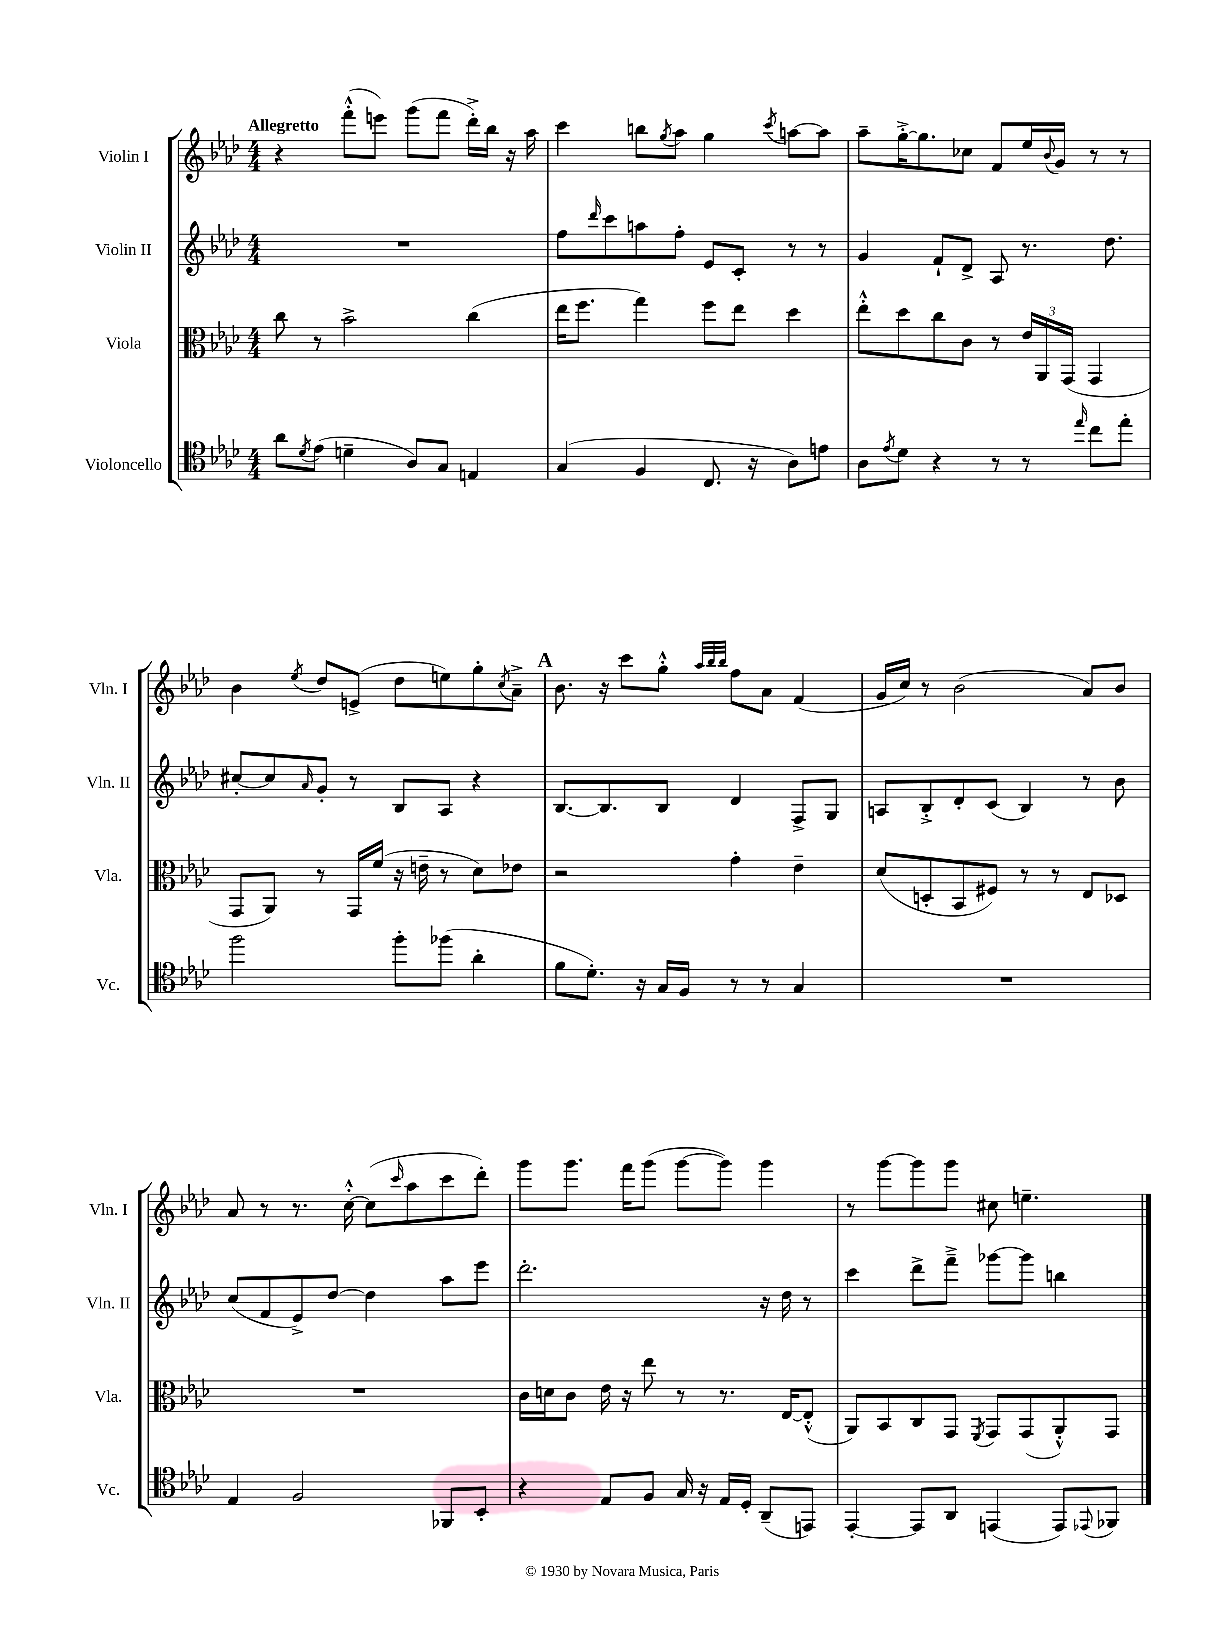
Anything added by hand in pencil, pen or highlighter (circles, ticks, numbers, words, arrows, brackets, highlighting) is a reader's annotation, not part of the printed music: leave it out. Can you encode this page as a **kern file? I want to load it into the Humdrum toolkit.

**kern	**kern	**kern	**kern
*part4	*part3	*part2	*part1
*staff4	*staff3	*staff2	*staff1
*I"Violoncello	*I"Viola	*I"Violin II	*I"Violin I
*I'Vc.	*I'Vla.	*I'Vln. II	*I'Vln. I
*clefC4	*clefC3	*clefG2	*clefG2
*k[b-e-a-d-]	*k[b-e-a-d-]	*k[b-e-a-d-]	*k[b-e-a-d-]
*M4/4	*M4/4	*M4/4	*M4/4
=1	=1	=1	=1
!	!	!	!LO:TX:a:B:t=Allegretto
8a-\L	8cc\	1r	4r
8qd-/	.	.	.
(8e-\J	8r	.	.
4dn~\	2b-^\	.	(8fff'^^\L
.	.	.	8eeen\J)
8A-/L)	.	.	(8ggg\L
8G/J	.	.	8fff\J
4En/	(4cc\	.	16ddd-'^\LL)
.	.	.	16bb-\JJ
.	.	.	16r
.	.	.	16aa-\
=2	=2	=2	=2
(4G/	16ee-\KL	8ff\L	4ccc\
.	8.ff\J	.	.
.	.	16qqddd-/	.
.	.	8ccc\	.
4F/	4gg\)	8aan\	8bbn\L
.	.	.	8qgg/
.	.	8ff'\J	8aa-\J
8.C/	8ff\L	8e-/L	4gg\
.	8ee-\J	8c'/J	.
16r	.	.	.
.	.	.	8qccc/
8A-\L)	4dd-\	8r	[8aan\L
8en\J	.	8r	8aa\J]
=3	=3	=3	=3
8A-\L	8ee-'^^\L	4g/	8aa-~\L
8qe-/	.	.	.
8d-\J	8dd-\	.	[16gg'^\K
.	.	.	8.gg\]
4r	8cc\	8f`/L	.
.	8c\J	8d-^/J	8cc-X\J
8r	8r	8A-/	8f/L
8r	24e-/LL	8.r	16ee-/L
.	24AA-/	.	.
.	.	.	8qqb-/
.	.	.	16g/JJ
.	(24GG/JJ	.	.
16qqee-/	.	.	.
8cc\L	4GG/	.	8r
.	.	8.dd-\	.
8ee-'\J	.	.	8r
!!LO:LB:g=z
=4	=4	=4	=4
2ff\	8GG/L	[8cc#X'/L	4b-\
.	8AA-/J)	8cc#/]	.
.	.	16qqa-/	8qee-/
.	8r	8g'/J	8dd-/L
.	16GG/LL	8r	(8en^/J
.	(16f/JJ	.	.
8ff'\L	16r	8B-/L	8dd-\L
.	16en~\	.	.
(8ff-X\J	8r	8A-/J	8een\)
4a-'\	8d-\L)	4r	8gg'\
.	.	.	8qcc/
.	8e-X\J	.	8a-~^\J
!!LO:REH:place=s1:t=A
=5	=5	=5	=5
8f\L	2r	[8.B-/L	8.b-\
8.d-'\J)	.	.	.
.	.	8.B-/]	16r
.	.	.	8ccc\L
16r	.	.	.
16G/LL	.	8B-/J	8gg'^^\J
16F/JJ	.	.	.
.	.	.	32qqaa-/LLL
.	.	.	32qqbb-/
.	.	.	32qqbb-/JJJ
8r	4g'\	4d-/	8ff\L
8r	.	.	8a-\J
4G/	4e-~\	8F^/L	(4f/
.	.	8G/J	.
=6	=6	=6	=6
1r	(8d-/L	8An/L	16g/LL
.	.	.	16cc/JJ)
.	8Dn'/	8B-'^/	8r
.	8BB-/	8d-'/	(2b-\
.	8F#X/J)	(8c/J	.
.	8r	4B-/)	.
.	8r	.	.
.	8E-/L	8r	8a-/L)
.	8D-X/J	8b-\	8b-/J
!!LO:LB:g=z
=7	=7	=7	=7
4E-/	1r	(8cc/L	8a-/
.	.	8f/	8r
2F/	.	8e-^/)	8.r
.	.	[8dd-/J	.
.	.	.	[16cc'^^\
.	.	4dd-\]	(8cc\L]
.	.	.	16qqccc/
.	.	.	8aa-\
8FF-X/L	.	8aa-\L	8ccc\
8BB-'/J	.	8eee-\J	8ddd-'\J)
=8	=8	=8	=8
4r	16c\LL	2.ddd-'\	8ggg\L
.	16dn\J	.	.
.	8c\J	.	8.ggg\J
8E-/L	16e-\	.	.
.	16r	.	16fff\KL
8F/J	8ee-\	.	(8ggg\J
16G/	8r	.	[8ggg\L
16r	.	.	.
16E-/LL	8.r	.	8ggg\J])
16D-'/JJ	.	.	.
(8AA-~/L	.	16r	4ggg\
.	[16E-/KL	16dd-\	.
8EEn/J)	(8E-'^^/J]	8r	.
=9	=9	=9	=9
[4EE-'/	8AA-/L)	4ccc\	8r
.	8BB-/	.	[8ggg\L
8EE-/L]	8C/	8ddd-^\L	8ggg\]
8AA-/J	8GG/J	8fff~^\J	8ggg\J
.	8qFF/	.	.
(4EEn/	8GG/L	[8ggg-X\L	8cc#X\
.	(8GG/	8ggg-\J]	4.een~\
8EE/L)	8AA-'^^/)	4bbn\	.
8qqEE-X/	.	.	.
8FF-X/J	8GG/J	.	.
==	==	==	==
*-	*-	*-	*-
